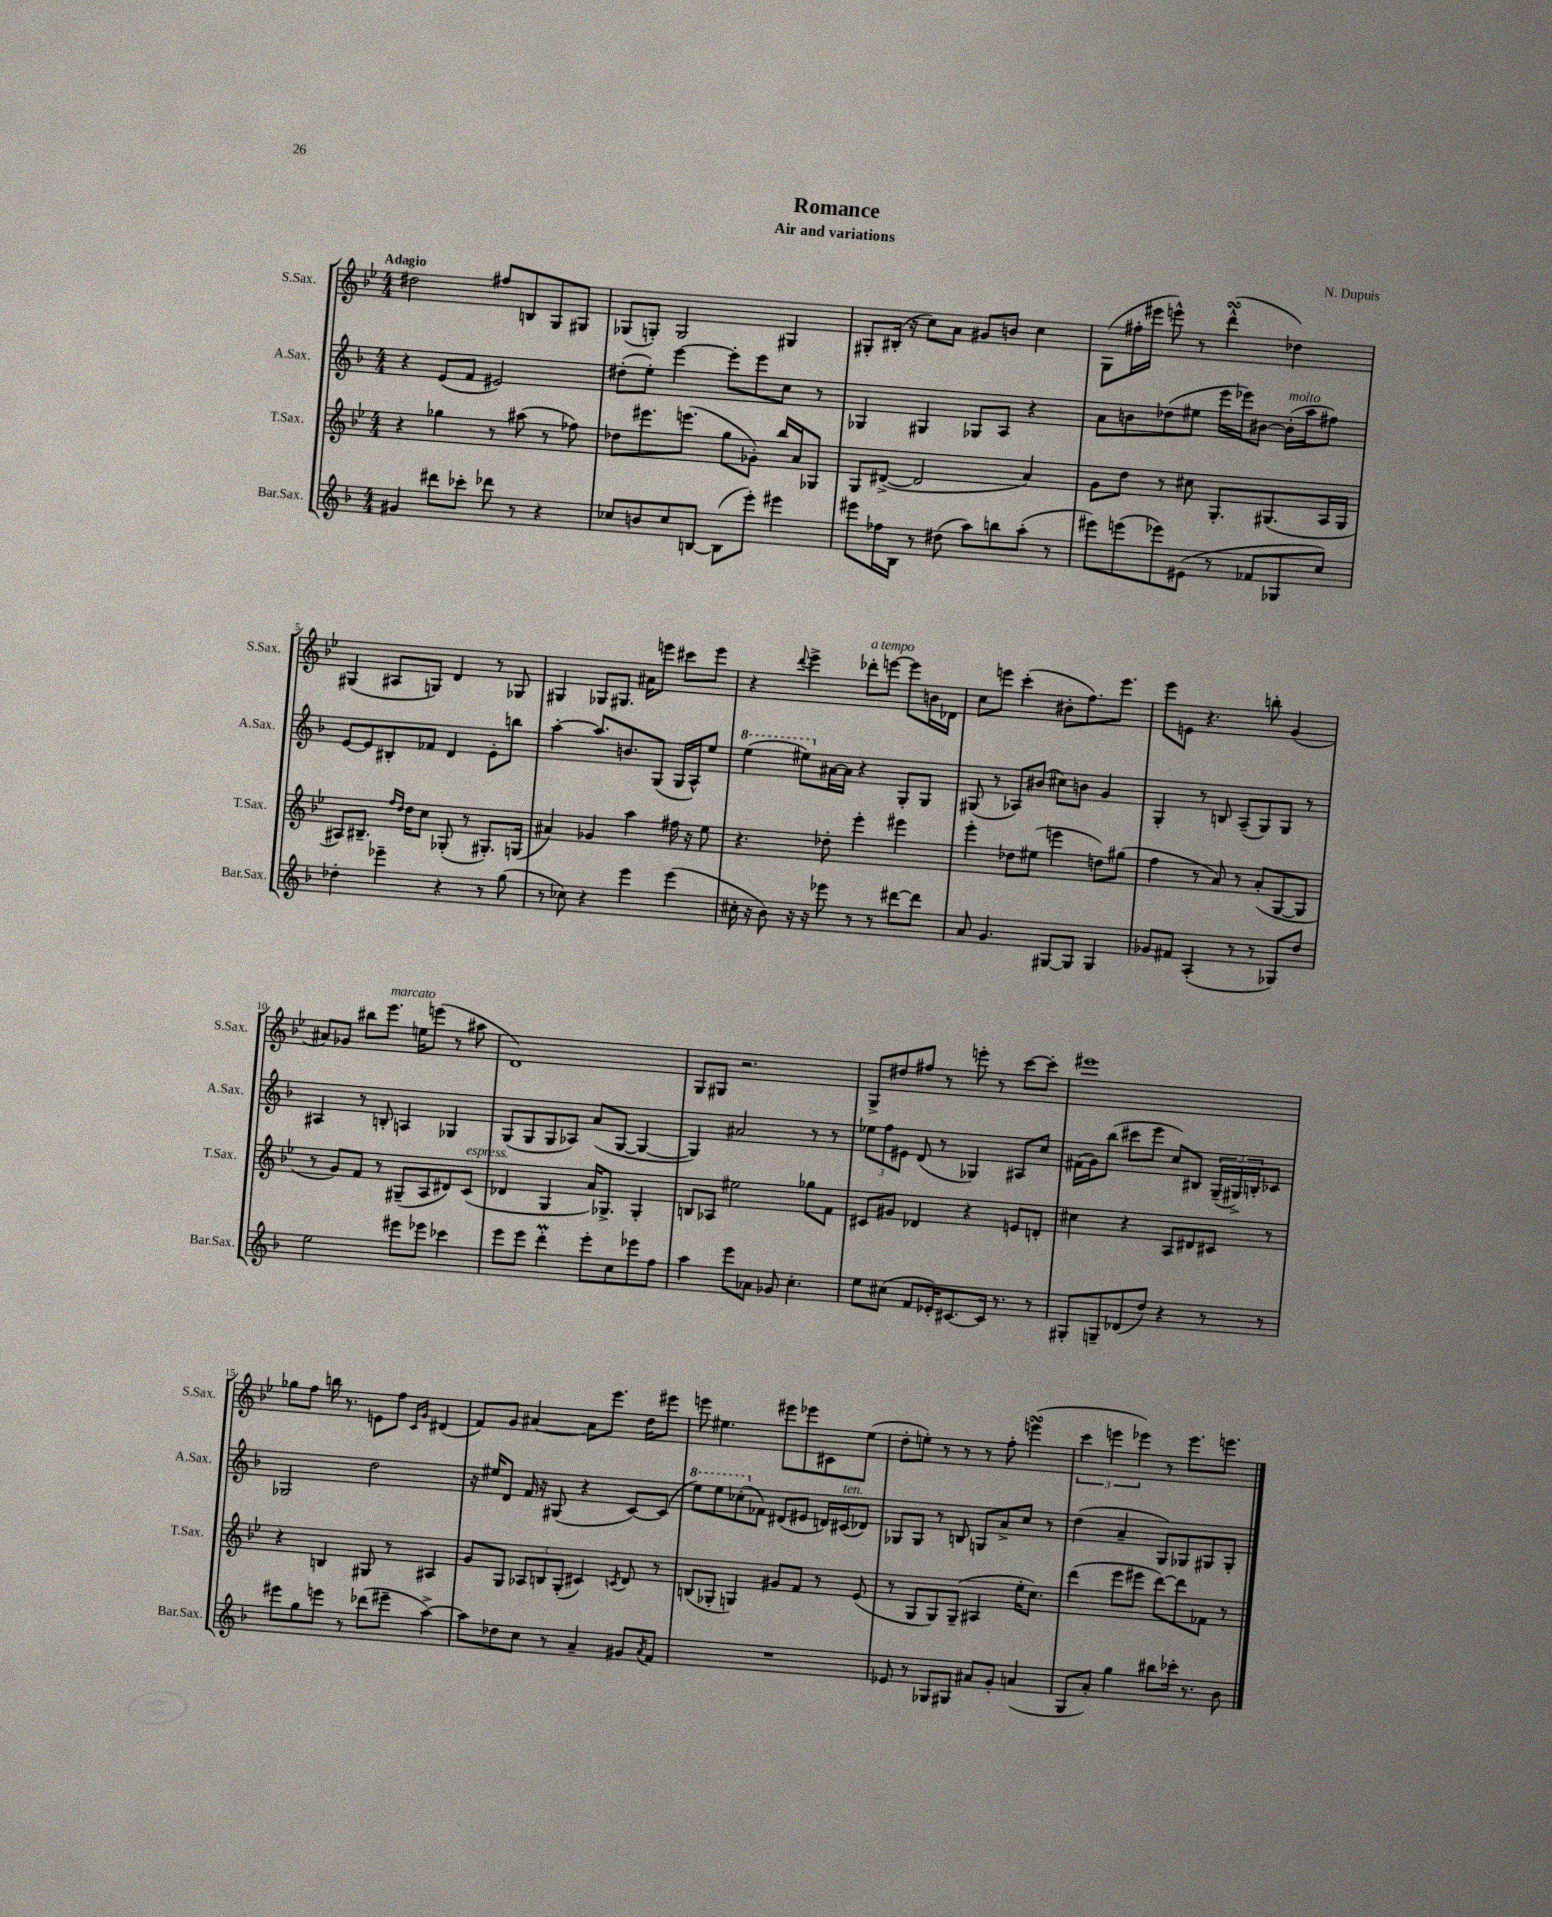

**kern	**kern	**kern	**kern
*staff4	*staff3	*staff2	*staff1
*clefG2	*clefG2	*clefG2	*clefG2
*k[b-]	*k[b-e-]	*k[b-]	*k[b-e-]
*M4/4	*M4/4	*M4/4	*M4/4
4g#	4r	4r	2dd#
8ddd#	4gg-	(8e	.
8ccc-'	.	8f	.
8ddd-	8r	2e#)	8ff#
8r	(8aa#	.	8B
4r	8r	.	8G
.	8ff-)	.	8G#
=	=	=	=
8cc-	8dd-	(8dd#'	(8G-
8b	8.eee#	8ee')	8G')
8cc-	.	[4eee	2G
.	(8.eee	.	.
[8B	.	.	.
(8B]	8gg	8eee']	.
8eee')	8g-')	8eee	.
4eee#	16bb-	8cc	4G#
.	16a	.	.
.	8G-	8r	.
=	=	=	=
8eee#	8G	4G-	8G#'
16ff-	([8d#^	.	(16B#'
16B-	.	.	16r
8r	2d#]	4G#	8cc)
(8dd#	.	.	8a
8aa)	.	8G-	8g#
8bb	.	8A	8b
(8aa'	4a)	4r	4cc
8r	.	.	.
=	=	=	=
8eee#)	8g	8a	(8G
(8eee	8dd	8b	16ff#'
.	.	.	16eee#
8eee-)	8r	(8dd-	8eee^^)
(8e#	8cc#	8ee#	8r
8r	8.G'	16eee	(4ddd^^
.	.	16eee-)	.
8f-	.	[8b#	.
.	(8.G#	.	.
8G-	.	(16b#']	4dd-)
.	.	16aa	.
8cc)	16A	8ff#)	.
.	16G#	.	.
=	=	=	=
4dd-'	8A#)	[8e	(4G#
.	8.B#~	8e]	.
4eee-~	.	8B#'	8A#
.	16qqff	.	.
.	16qqdd	.	.
.	16dd	.	.
.	8cc	8f-	8G)
4r	(8G-'	4d	4d
.	8r	.	.
8r	8.G#')	8e'	8r
(8gg	.	8bb	8G-
.	(16G	.	.
=	=	=	=
8r	4a#)	[4aa'	4G#
8cc-)	.	.	.
4r	4g-	8.aa]	8G-
.	.	.	8.G#
.	.	8.b	.
4eee	4aa	.	.
.	.	.	16a#
.	.	(8G	8eee
(4eee	16ff#	16G	8ccc#
.	16r	16A^^)	.
.	8ee-	8ee	8eee
=	=	=	=
16cc#'	4.r	(4eee	4r
16r	.	.	.
8b-)	.	.	.
.	.	.	8qqddd
16r	.	8eee#)	4eee-^
16r	.	.	.
8eee-	8dd-'	[16a#	.
.	.	16a#]	.
8r	4eee-'	4r	8ddd-'
8r	.	.	[8eee
[8ddd#	4eee#	8G'	8eee]
8ddd#]	.	8G	16b
.	.	.	16d-
=	=	=	=
8a	4eee-'	(8G#	8cc
4.g	.	8r	8eee
.	8dd-	8A-)	(4ccc'
.	(8ee#	(8b#	.
[8G#	4eee	8cc#)	8b#'
8G#]	.	8b	8.ff)
4G#	8dd)	4g	.
.	.	.	8.eee
.	(8gg#	.	.
=	=	=	=
8g-	4ff	4G'	8eee-
8f#	.	.	8e
(4A'	8r	8r	4.r
.	8a)	8B	.
8r	8r	(8A~	.
8r	(8a'	8G)	8bb'
8G-)	[8G	8G	(4g
8dd	8G]	8r	.
=	=	=	=
2ee	8r	4A#	8a#)
.	8g)	.	8g-
.	8f	8r	8bb#
.	8r	8B'	8.eee-
8eee#	(8G#~	4A	.
.	.	.	16ee
8eee-	8A	.	(8eee
4ccc-	8d#)	4G-	8r
.	(8c	.	8aa#
=	=	=	=
8eee	4d-	(8G	1d)
8eee	.	8G	.
4ddd'	4G	8G	.
.	.	8A-)	.
8eee'	16a)	(8a	.
.	8.G-^	.	.
8cc	.	[8G	.
8eee-	4G-'	4G_	.
8ff	.	.	.
=	=	=	=
4aa	8B	4G])	8G
.	8A-	.	8G#
8eee	2ee#	2a#	2.r
8a-	.	.	.
8g-	.	.	.
4.cc'	.	.	.
.	8gg-	8r	.
.	8f	8r	.
=	=	=	=
8ee	8c#	12ee-	8G^
.	.	12ff	.
(8cc#	8g#	.	8dd#
.	.	12e#	.
8f	4d-	(8d	8ff#
16e-')	.	8r	8r
[8.c#	.	.	.
.	4r	4G-)	8eee'
16c#]	.	.	8r
8.r	.	.	.
.	8e	8A#	[8ccc
8r	8d'	8cc	8ccc']
=	=	=	=
8G#'	4cc#	(16f#	1eee#
.	.	16g)	.
8G~	.	(8bb-	.
(8d-	4r	8ccc#	.
8dd)	.	8eee	.
4r	8A	8cc)	.
.	8d#	8B#	.
8r	8c#	(24G~	.
.	.	24G#^)	.
.	.	24B'	.
8r	8r	8c-	.
=	=	=	=
8eee#	4r	2G-	8gg-
8gg	.	.	8ff
8eee	4B	.	16bb
.	.	.	8.r
8r	.	.	.
(8ddd-	8G#	2dd	8e
8eee#~	8r	.	8ff
.	.	.	16qqc
.	.	.	16qqg
[4aa^)	4A#	.	(4d#
=	=	=	=
8aa]	8g	16r	8f)
.	.	16ee#	.
8dd-	8G	8d	8g
8cc	12A-	16f	[4a#
.	.	16r	.
.	12B	.	.
8r	.	(8G#	.
.	(12G'	.	.
4a~	4c#)	4r	8a#]
.	.	.	8.eee-
.	8qc	.	.
8g#	8d	[8c)	.
.	.	.	16dd
8qa	.	.	.
8f	8r	(8c]	8eee#
=	=	=	=
1r	(8B	8eee)	8eee
.	8G-'	8eee	4.ee#
.	4G)	(8ccc-'	.
.	.	8f-)	.
.	8g#	(8d#	8eee#
.	8f	8e#	8eee-
.	8r	16d)	8c#
.	.	(16c#	.
.	(8e-	8d-)	(8ee#
=	=	=	=
8e-	8r	8G-	8dd'
8r	8G	8G-	8ee')
8G-	8G)	8r	8r
8G#	(8G~	8B	8r
8a#	4A#	8G	8r
8g'	.	8a^	8ff'
(4a	16ee-'	8cc	(4eee
.	8.cc)	.	.
.	.	8r	.
=	=	=	=
8G	(4ddd	(4dd	6ccc
8a')	.	.	.
.	.	.	6eee
4gg	8eee-	4a~	.
.	.	.	6eee-)
.	8eee#	.	.
8bb#	[8ddd)	8G)	8r
16ccc-'	8ddd]	8G-	8.eee-
8.r	.	.	.
.	8f-	8G#	.
.	.	.	8.eee
8b-	8r	8G#'	.
==	==	==	==
*-	*-	*-	*-
